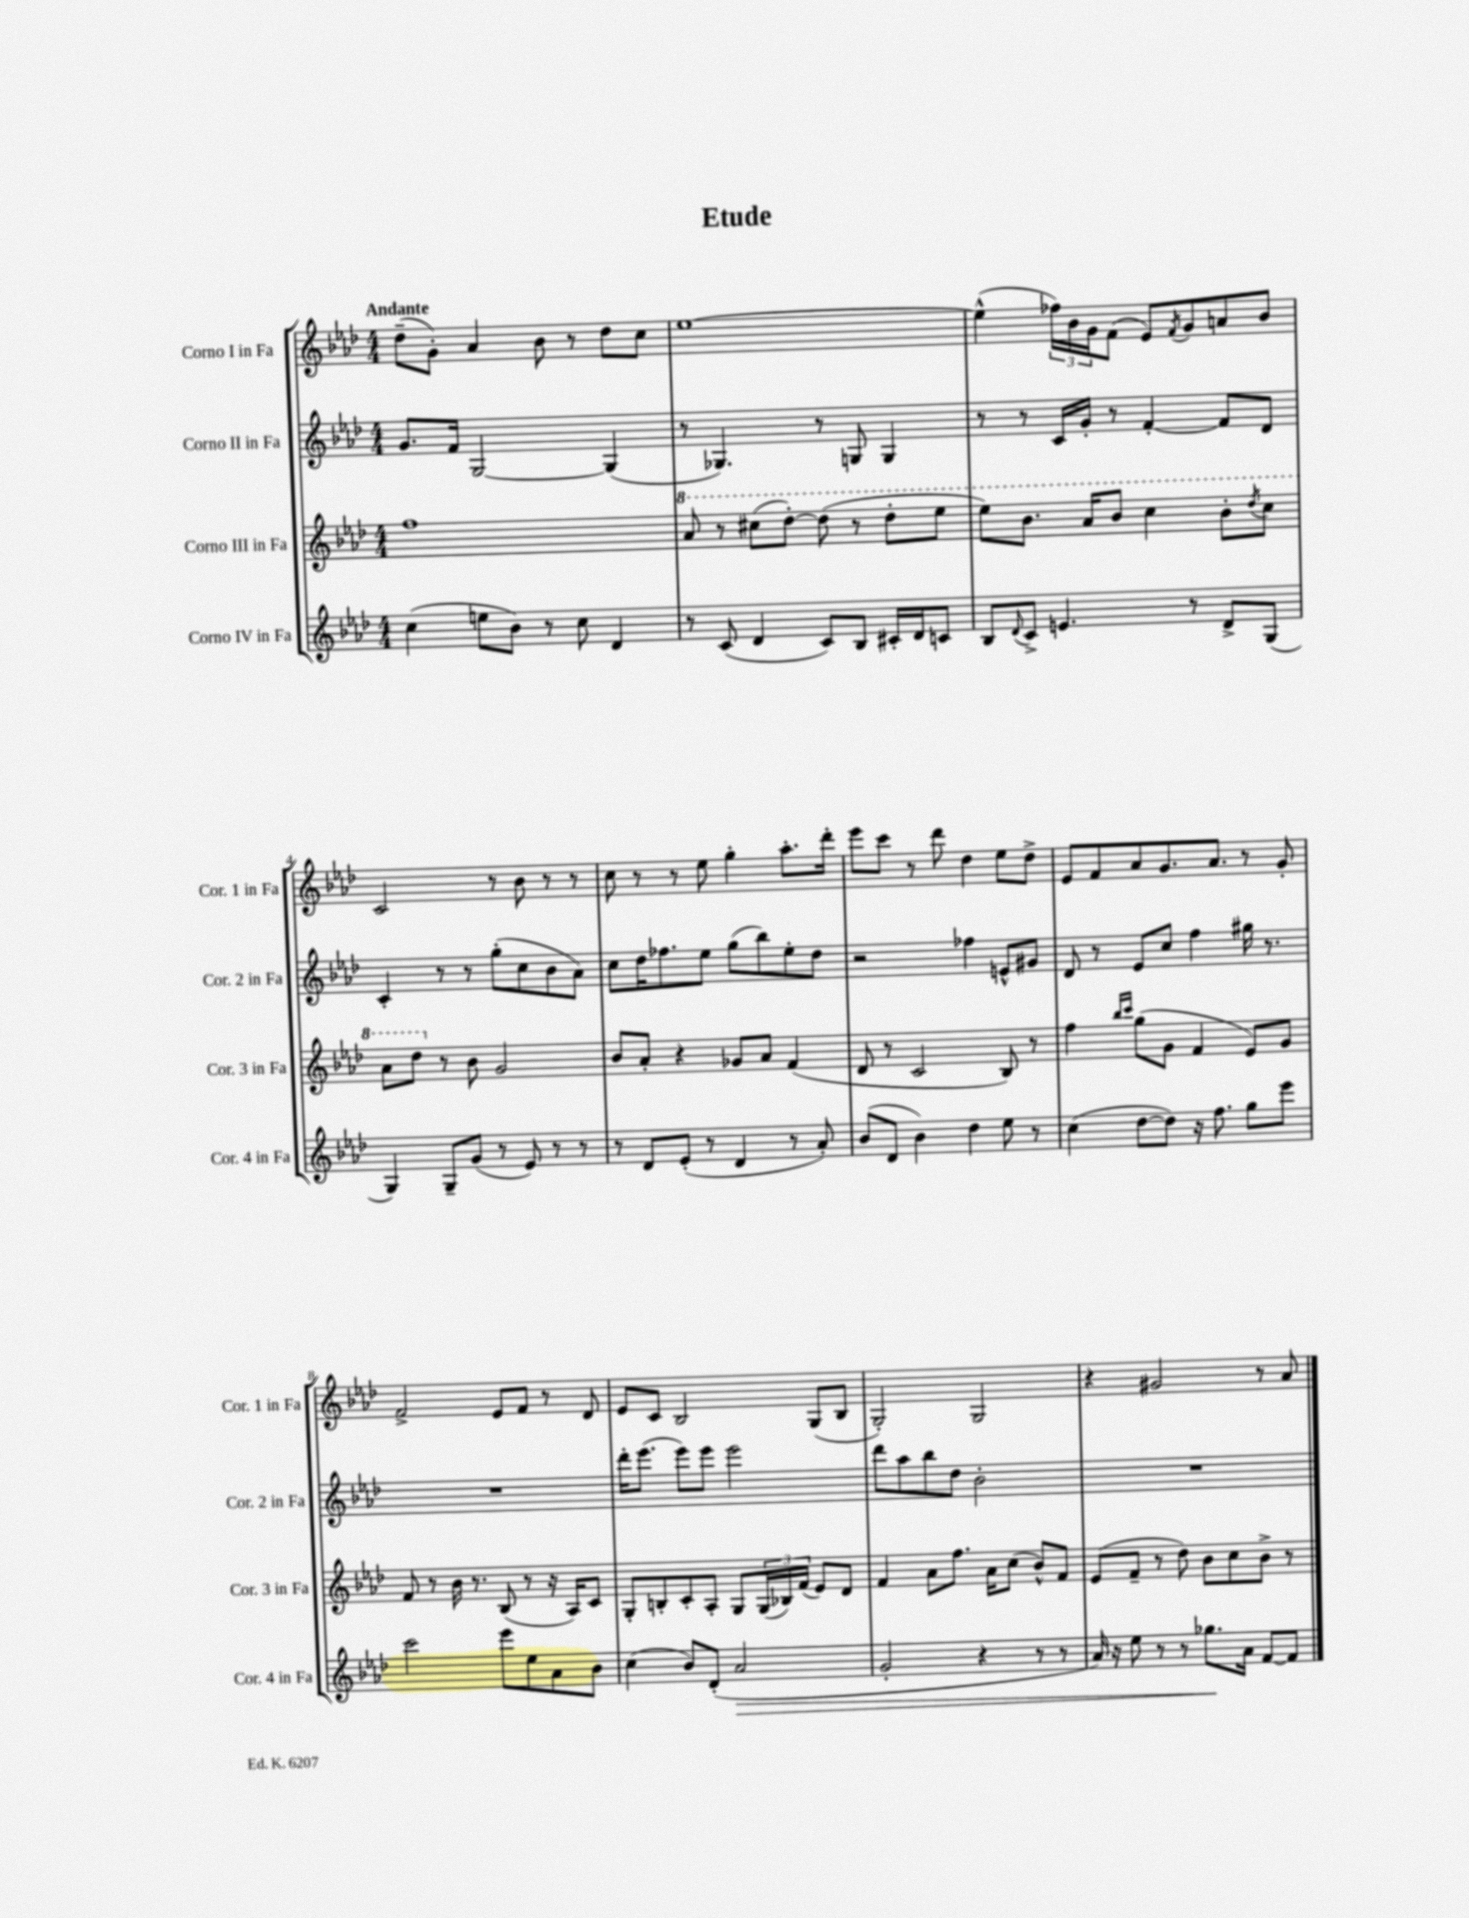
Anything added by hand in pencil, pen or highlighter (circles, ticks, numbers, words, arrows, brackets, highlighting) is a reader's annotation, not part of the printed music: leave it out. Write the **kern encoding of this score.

**kern	**kern	**kern	**kern
*staff4	*staff3	*staff2	*staff1
*clefG2	*clefG2	*clefG2	*clefG2
*k[b-e-a-d-]	*k[b-e-a-d-]	*k[b-e-a-d-]	*k[b-e-a-d-]
*M4/4	*M4/4	*M4/4	*M4/4
(4cc\	1ff	8.g/L	(8dd-~\L
.	.	.	8g'\J)
.	.	16f/Jk	.
8ee\L	.	[2G/	4a-/
8b-\J)	.	.	.
8r	.	.	8b-\
8cc\	.	.	8r
4d-/	.	(4G/]	8dd-\L
.	.	.	8cc\J
=	=	=	=
8r	8aa-/	8r	[1ee-
(8c/	8r	4.G-/)	.
4d-/	(8ccc#\L	.	.
.	[8ddd-'\J)	.	.
8c/L)	(8ddd-\]	8r	.
8B-/J	8r	8G/	.
16c#'/LL	8ddd-'\L	4G/	.
16d-/J	.	.	.
8c/J	8eee-\J	.	.
=	=	=	=
8B-/L	8eee-\L)	8r	(4ee-^^\]
8qqd-/	.	.	.
8c^/J	8.bb-\J	8r	.
4.e/	.	16c/LL	24ff-\LL)
.	.	.	24b-\
.	16aa-/LK	16g'/JJ	.
.	.	.	24g\J
.	8bb-/J	8r	(8f\J
.	4ccc\	[4f'/	8e-/L)
.	.	.	8qf/
8r	.	.	8g/
8d-^/L	8bb-'\L	8f/]L	8a/
.	8qddd-/	.	.
(8G/J	8ccc\J	8d-/J	8b-/J
=	=	=	=
4G/)	8aa-\L	4c'/	2c/
.	8ddd-\J	.	.
8G~/L	8r	8r	.
(8g/J	8b-\	8r	.
8r	2g/	(8gg'\L	8r
8e-/)	.	8cc\	8b-\
8r	.	8b-\	8r
8r	.	8a-\J)	8r
=	=	=	=
8r	8b-/L	8cc\L	8cc\
8d-/L	8a-'/J	16dd-\K	8r
.	.	8.ff-\	.
(8e-'/J	4r	.	8r
8r	.	8ee-\J	8ee-\
4d-/	8g-/L	(8gg\L	4gg'\
.	8a-/J	8bb-\)	.
8r	(4f/	8ee-'\	8.aa-'\L
8a-'/)	.	8dd-\J	.
.	.	.	16ddd-'\Jk
=	=	=	=
(8b-/L	8d-/	2r	8eee-\L
8d-/J	8r	.	8ccc\J
4b-\)	2c/	.	8r
.	.	.	8ddd-\
4dd-\	.	4ff-\	4dd-\
8ee-\	8B-/)	8e^^/L	8ee-\L
8r	8r	8g#/J	8dd-^\J
=	=	=	=
(4cc\	4ff\	8d-/	8e-/L
.	.	8r	8f/
.	16qqbb-/LL	.	.
.	16qqccc/JJ	.	.
[8dd-\L	(8gg\L	8e-/L	8a-/
8dd-\]J)	8g\J	8cc/J	8.g/
16r	4f/	4ff\	.
8.ff\	.	.	8.a-/J
8gg\L	8e-/L)	16gg#\	8r
.	.	8.r	.
8eee-\J	8g/J	.	8g'/
=	=	=	=
2ccc\	8f/	1r	2f^/
.	8r	.	.
.	16b-\	.	.
.	8.r	.	.
8eee-\L	(8B-/	.	8e-/L
8ee-\	8r	.	8f/J
8a-\	16r	.	8r
.	16A-/LK)	.	.
8b-\J	8c/J	.	8d-/
=	=	=	=
(4cc\	8G'/L	16ddd-'\LK	8e-/L
.	.	(8.eee-\J	.
.	8B'/	.	8c/J
8b-/L)	8c'/	8eee-\L)	2B-/
(8d-'/J	8A-'/J	8eee-\J	.
2a-/	8G/L	2eee-\	.
.	(24G/L	.	.
.	24B-/)	.	.
.	(24f/JJ	.	.
.	8e-/L)	.	(8G/L
.	8d-/J	.	8B-/J
=	=	=	=
2g'/	4f/	8ddd-\L	2G'/)
.	.	8aa-\	.
.	8a-\L	8bb-\	.
.	8.ff\J	8dd-\J	.
4r	.	2b-'\	2G/
.	16a-\LK	.	.
.	(8cc\J	.	.
8r	8b-^^/L)	.	.
8r	8f/J	.	.
=	=	=	=
16a-/)	(8e-/L	1r	4r
16r	.	.	.
8ee-\	8f~/J	.	.
8r	8r	.	2g#/
8r	8dd-\)	.	.
8.gg-\L	8b-\L	.	.
.	8cc\	.	.
16a-\Jk	.	.	.
[8f/L	8b-^\J	.	8r
8f/]J	8r	.	8a-/
==	==	==	==
*-	*-	*-	*-
